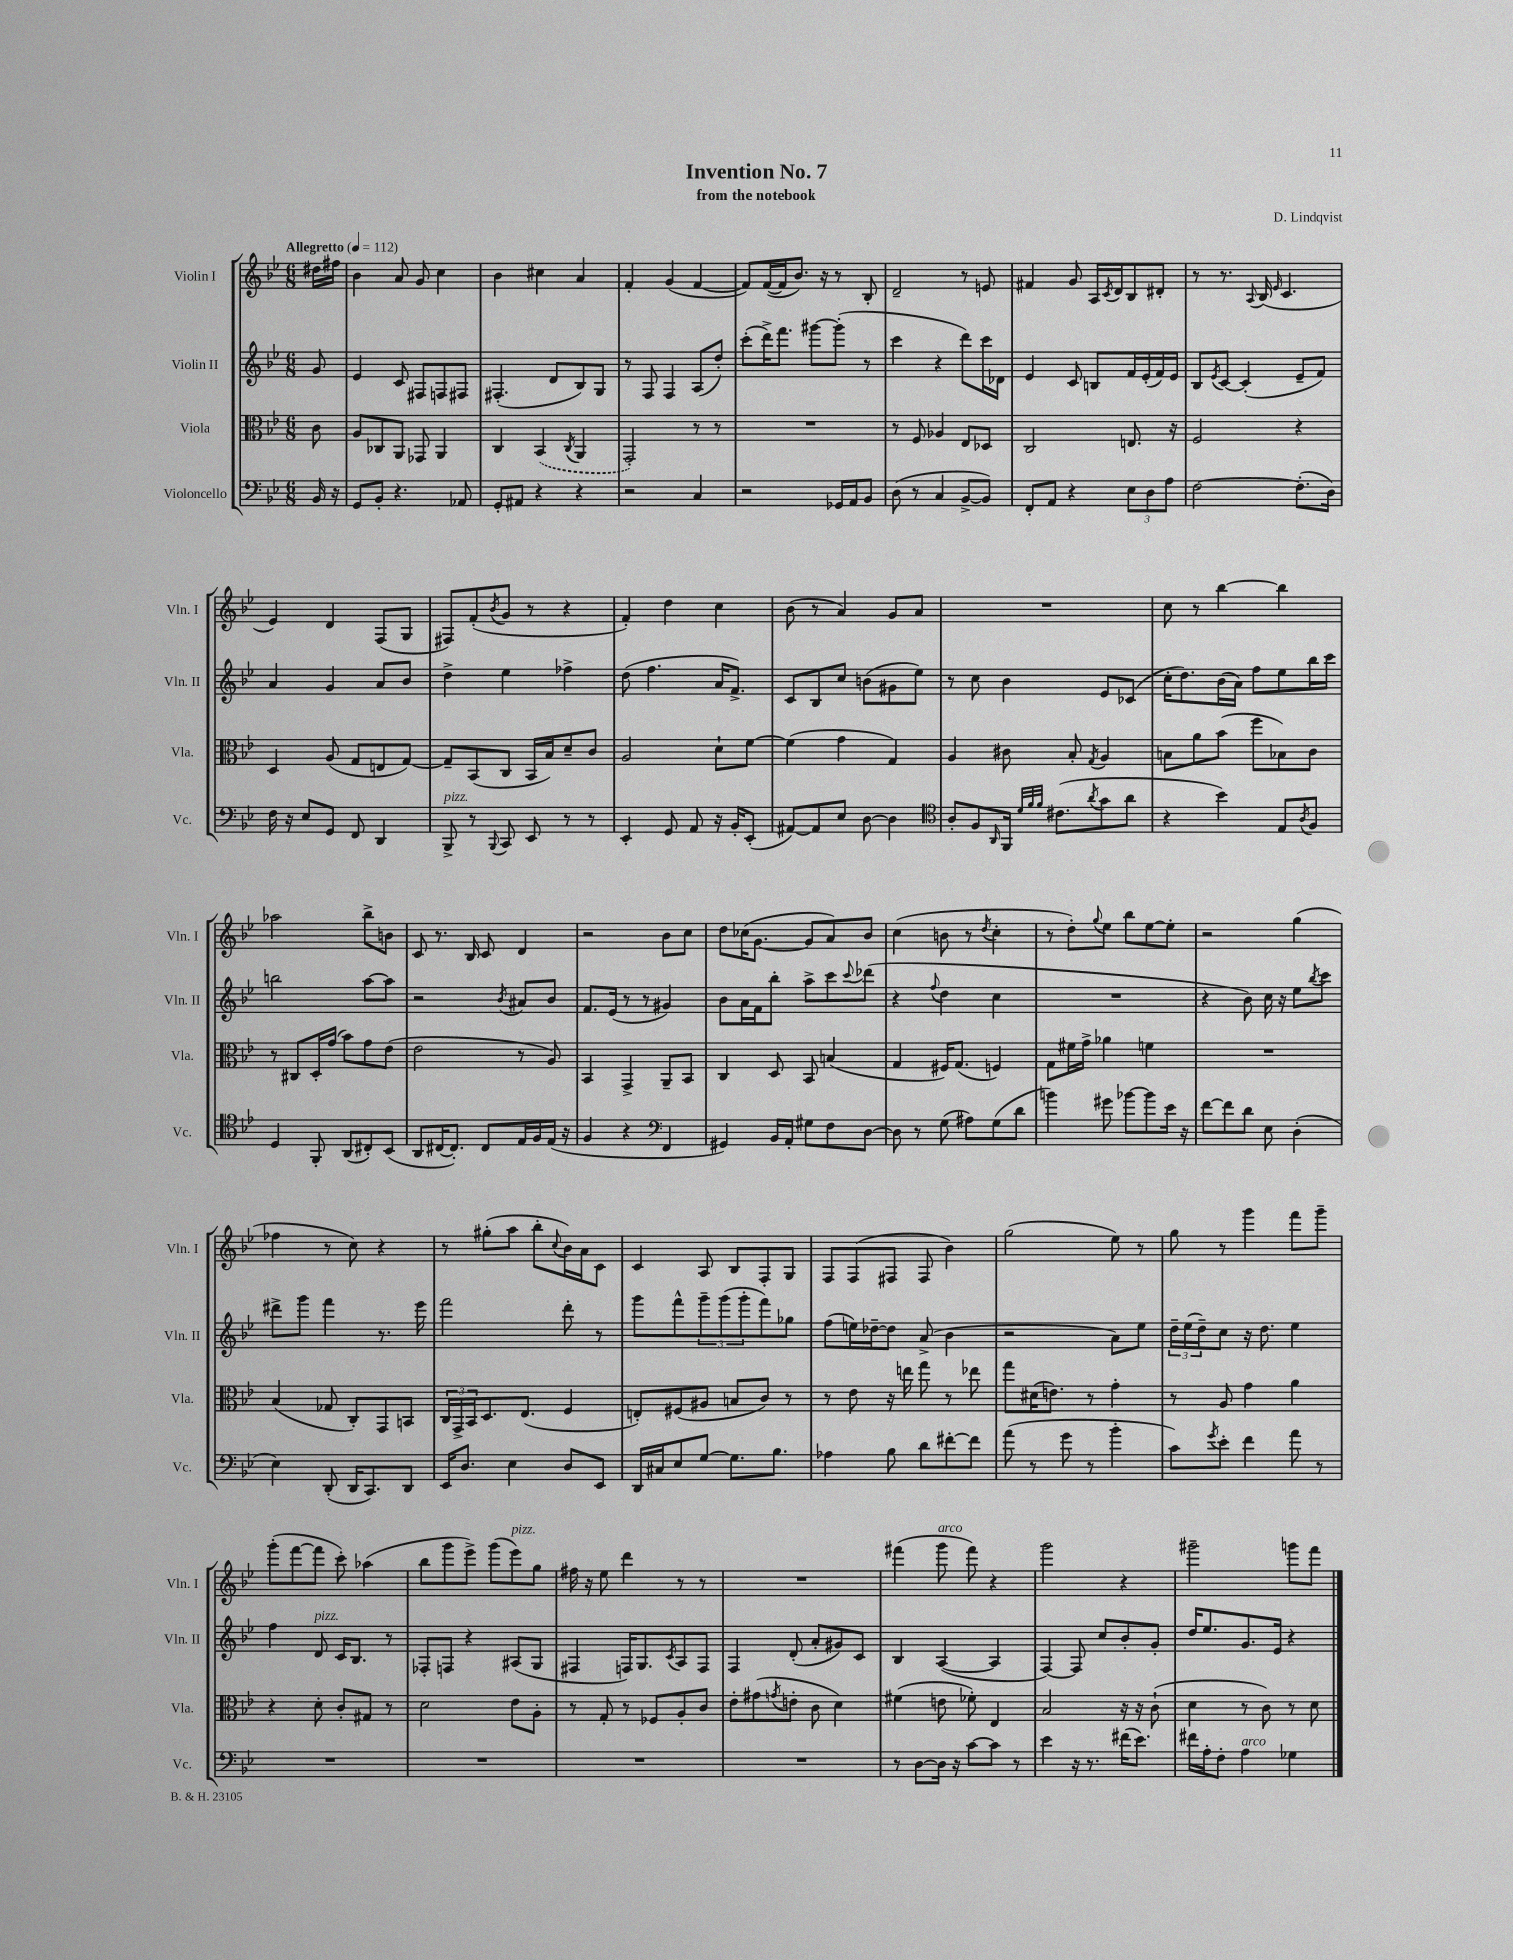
\header { title = "Invention No. 7" composer = "D. Lindqvist" subtitle = "from the notebook" }
<<
\new StaffGroup <<
\new Staff = "s0" \with { instrumentName = "Violin I" shortInstrumentName = "Vln. I" } {
    \clef treble \key bes \major \numericTimeSignature \time 6/8 \partial 8 \tempo "Allegretto" 4 = 112
    dis''16 fis''16 |
    bes'4 a'8 g'8 c''4 |
    bes'4 cis''4 a'4 |
    f'4-. g'4( f'4~ |
    f'8) f'16~( f'16 bes'8.) r16 r8 bes8-. |
    d'2-- r8 e'8 |
    fis'4 g'8 a16 \acciaccatura { c'8 } d'16 bes8 dis'8-. |
    r8 r8. \appoggiatura { a8 } bes16( \grace { ees'16 } c'4. |
    ees'4) d'4 f8( g8 |
    fis8) f'8-.( \acciaccatura { bes'8 } g'8 r8 r4 |
    f'4-.) d''4 c''4 |
    bes'8( r8 a'4) g'8 a'8 |
    R2. |
    c''8 r8 bes''4~ bes''4 |
    aes''2 bes''8-> b'8 |
    c'8 r8. bes16 c'8 d'4 |
    r2 bes'8 c''8 |
    d''8 ces''16( g'8.~ g'8 a'8) bes'8 |
    c''4( b'8 r8 \acciaccatura { d''8 } c''4-. |
    r8 d''8-.) \appoggiatura { g''8 } ees''8 bes''8 ees''8~ ees''8-. |
    r2 g''4( |
    fes''4 r8 c''8) r4 |
    r8 gis''8-.( a''8 bes''8-. \appoggiatura { c''8 } bes'16) a'16 c'8 |
    c'4 a8 bes8 f8-. g8 |
    f8 f8( fis8 fis8 bes'4) |
    g''2( ees''8) r8 |
    g''8 r8 g'''4 f'''8 g'''8-- |
    g'''8-.( f'''8~ f'''8 c'''8-.) aes''4( |
    bes''8 g'''8 ees'''8->) g'''8( ees'''8^\markup { \italic "pizz." }) g''8 |
    fis''16 r16 ees''8 d'''4 r8 r8 |
    R2. |
    fis'''4( g'''8^\markup { \italic "arco" } fis'''8) r4 |
    g'''2 r4 |
    gis'''2-- g'''8 f'''8 \bar "|." |
}
\new Staff = "s1" \with { instrumentName = "Violin II" shortInstrumentName = "Vln. II" } {
    \clef treble \key bes \major \numericTimeSignature \time 6/8 \partial 8
    g'8 |
    ees'4 c'8 fis8 f8 fis8 |
    fis4.-.( d'8 bes8) g8 |
    r8 f8 f4 a8( d''8-.) |
    c'''8-.( d'''16->) f'''8. gis'''8~ gis'''8-.( r8 |
    c'''4 r4 d'''8) c'''16 des'16 |
    ees'4 c'8 b8 f'16 ees'16-.( f'16) ees'16 |
    bes8 \acciaccatura { ees'8 } c'8~ c'4-.( ees'8-- f'8) |
    a'4 g'4 a'8 bes'8 |
    d''4-> ees''4 fes''4-> |
    d''8( f''4. a'16 f'8.->) |
    c'8 bes8 c''8 b'8( gis'8 ees''8) |
    r8 c''8 bes'4 ees'8 ces'8( |
    c''16-. d''8.) bes'16( a'16) f''8 ees''8 bes''16 c'''16 |
    b''2 a''8~ a''8 |
    r2 \acciaccatura { bes'8 } ais'8 bes'8 |
    f'8. ees'16( r8 r8 gis'4) |
    bes'8 a'16 f'16 bes''8-. a''8-> c'''8 \appoggiatura { c'''8 } des'''8( |
    r4 \appoggiatura { f''8 } d''4 c''4 |
    R2. |
    r4 bes'8) c''16 r16 ees''8 \acciaccatura { bes''8 } c'''8 |
    dis'''8-> g'''8 f'''4 r8. ees'''16 |
    f'''2 d'''8-. r8 |
    g'''8 f'''8-^ \tuplet 3/2 { g'''8-- g'''8( g'''8-. } f'''8) ges''8 |
    f''8( e''16) des''16~-- des''8 a'8->( bes'4 |
    r2 a'8) ees''8 |
    \tuplet 3/2 { d''16-- ees''16( d''16--) } c''8 r16 d''8. ees''4 |
    f''4 d'8^\markup { \italic "pizz." } c'16 bes8. r8 |
    fes8-. f8 r4 ais8( g8 |
    fis4 f16) g8. \acciaccatura { c'8 } a8 f8 |
    f4 d'8-.( a'8-. gis'8) c'8 |
    bes4 a4~( a4 |
    f4~) f8 c''8 bes'8-. g'8-. |
    d''16 ees''8. g'8. ees'16 r4 \bar "|." |
}
\new Staff = "s2" \with { instrumentName = "Viola" shortInstrumentName = "Vla." } {
    \clef alto \key bes \major \numericTimeSignature \time 6/8 \partial 8
    c'8 |
    a8 ces8 a,8 ges,8 a,4 |
    c4 \once \slurDashed bes,4( \acciaccatura { c8 } a,4 |
    g,2-.) r8 r8 |
    R2. |
    r8 f8 aes4 ees8 des8 |
    c2 e8. r16 |
    f2 r4 |
    d4 a8( g8 e8 g8~) |
    g8-- bes,8( c8 bes,16 bes16) d'8-- c'8 |
    a2 d'8-! f'8~ |
    f'4( g'4 g4) |
    a4 cis'8 bes8-. \acciaccatura { g8 } a4 |
    b8 a'8 bes'8( f''8 bes8) c'8 |
    r8 cis8 d16-. g'16( bes'8) g'8 ees'8( |
    ees'2 r8 a8) |
    bes,4 g,4-> a,8-- bes,8 |
    c4 d8 bes,8 b4( |
    g4 fis16) g8.( f4) |
    g8 fis'16 g'16-> aes'4 f'4 |
    R2. |
    bes4( ges8 c8-.) g,8 b,8 |
    \tuplet 3/2 { c16 g,16-> bes,16 } d8. ees8.( f4 |
    e8-.) fis8( ais8 b8 c'8) r8 |
    r8 ees'8 r16 e''16 g''8 r8 ees''8 |
    g''8 dis'16( e'8.) r8 g'4-. |
    r8 a8 g'4 a'4 |
    r4 d'8-. c'8-. gis8 r8 |
    d'2 ees'8 a8-. |
    r8 g8-. r8 fes8 a8-. c'8 |
    ees'8-. gis'8( \acciaccatura { g'8 } e'8-. c'8 d'4) |
    fis'4( e'8 fes'8-.) ees4 |
    bes2 r16 r16 c'8-!( |
    d'4 r8 c'8) r8 d'8 \bar "|." |
}
\new Staff = "s3" \with { instrumentName = "Violoncello" shortInstrumentName = "Vc." } {
    \clef bass \key bes \major \numericTimeSignature \time 6/8 \partial 8
    bes,16 r16 |
    g,8 bes,8-. r4. aes,8 |
    g,8-. ais,8 r4 r4 |
    r2 c4 |
    r2 ges,16 a,16 bes,8 |
    d8( r8 c4 bes,8~-> bes,8) |
    f,8-. a,8 r4 \tuplet 3/2 { ees8 d8 a8 } |
    f2~ f8.-.( d16) |
    f16 r16 ees8 g,8 f,8 d,4 |
    bes,,8->^\markup { \italic "pizz." } r8 \appoggiatura { bes,,8 } c,8 ees,8 r8 r8 |
    ees,4-. g,8 a,8 r16 bes,16-. ees,8-.( |
    ais,8~) ais,8 ees8 d8~ d4 |
    \clef tenor a8-. f8 \grace { a,16 } f,16 \grace { d'32 f'32 f'32 } cis'8.( \acciaccatura { a'8 } g'8 a'8 |
    r4 bes'4) ees8 \acciaccatura { a8 } f8 |
    d4 f,8-. a,8( cis8-.) bes,8( |
    a,8 cis16~ cis8.-.) cis8 ees16 f16 ees16( r16 |
    f4 r4 \clef bass f,4 |
    gis,4) bes,16 a,16-. gis8 f8 d8~ |
    d8 r8 g8( ais8) g8( d'8 |
    b'4) gis'8 bes'8~ bes'8 ees'16 r16 |
    f'8~ f'8 d'8 ees8 d4-.( |
    ees4) d,8-.( d,16 c,8.) d,8 |
    ees,16 d8. ees4 d8 ees,8 |
    d,16 cis16 ees8 g8~ g8. bes8. |
    aes4 bes8 d'8 fis'8~-. fis'8 |
    a'8( r8 g'8 r8 bes'4-. |
    c'8) \acciaccatura { g'8 } ees'8-. f'4 a'8 r8 |
    R2. |
    R2. |
    R2. |
    R2. |
    r8 d8~ d16 r16 c'8~ c'8 r8 |
    ees'4 r16 r8. fis'16( ees'8.) |
    fis'16 a16-. f8-. a4^\markup { \italic "arco" } ges4 \bar "|." |
}
>>
>>
\layout { \context { \Score \remove "Bar_number_engraver" } }
